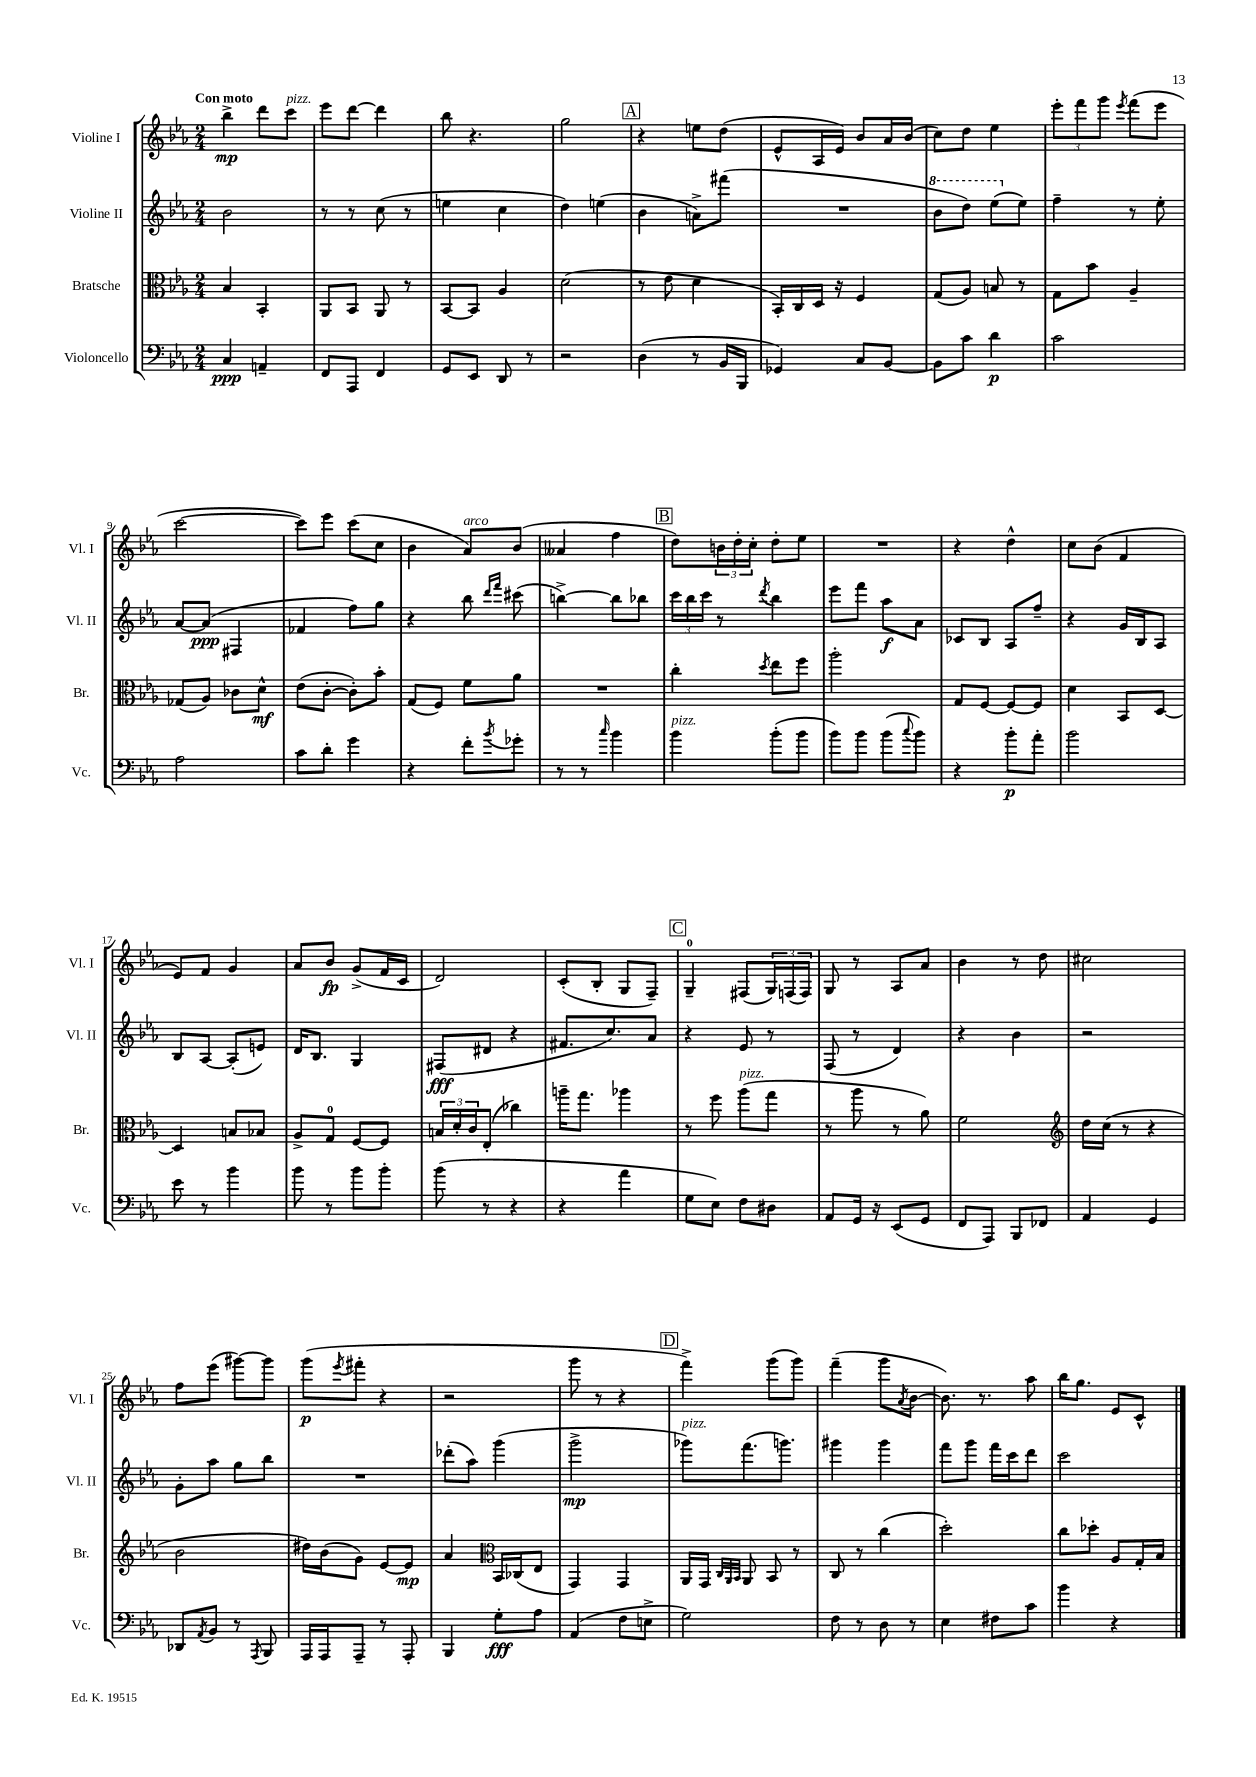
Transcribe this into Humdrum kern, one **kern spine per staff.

**kern	**kern	**kern	**kern
*staff4	*staff3	*staff2	*staff1
*clefF4	*clefC3	*clefG2	*clefG2
*k[b-e-a-]	*k[b-e-a-]	*k[b-e-a-]	*k[b-e-a-]
*M2/4	*M2/4	*M2/4	*M2/4
4C/	4B-/	2b-\	4bb-^\
4AA~/	4BB-'/	.	8ddd\L
.	.	.	8ccc\J
=	=	=	=
8FF/L	8AA-/L	8r	8eee-\L
8AAA-/J	8BB-/J	8r	[8ddd\J
4FF/	8AA-/	(8cc\	4ddd\]
.	8r	8r	.
=	=	=	=
8GG/L	[8BB-/L	4ee\	8bb-\
8EE-/J	8BB-/]J	.	4.r
8DD/	4A-/	4cc\	.
8r	.	.	.
=	=	=	=
2r	(2d\	4dd\)	2gg\
.	.	(4ee\	.
=	=	=	=
(4D\	8r	4b-\	4r
.	8e-\	.	.
8r	4d\	8a^\L)	8ee\L
16BB-/LL	.	(8fff#\J	(8dd\J
16BBB-/JJ	.	.	.
=	=	=	=
4GG-/)	16BB-'/LL)	2r	8e-^^/L
.	16C/	.	.
.	16D/JJ	.	16A-/L
.	16r	.	16e-/JJ)
8C/L	4F/	.	8b-/L
[8BB-/J	.	.	16a-/L
.	.	.	(16b-/JJ
=	=	=	=
8BB-\]L	(8G/L	8bb-\L	8cc\L)
8c\J	8A-/J)	8ddd\J)	8dd\J
4d\	8B/	(8eee-\L	4ee-\
.	8r	8ee-\J)	.
=	=	=	=
2c\	8G\L	4ff~\	12eee-'\L
.	.	.	12fff\
.	8b-\J	.	.
.	.	.	12ggg\J
.	.	.	8qeee-/
.	4A-~/	8r	(8fff\L
.	.	8ee-'\	8eee-\J
=	=	=	=
2A-\	(8G-/L	[8a-/L	[2ccc\
.	8A-/J)	(8a-/]J	.
.	8c-\L	4F#/	.
.	8d^^\J	.	.
=	=	=	=
8c\L	(8e-\L	4f-/	8ccc\]L)
8d'\J	[8c'\J	.	8eee-\J
4g\	8c'\]L)	8ff\L)	(8ccc\L
.	8b-'\J	8gg\J	8cc\J
=	=	=	=
4r	(8G/L	4r	4b-\
.	8F/J)	.	.
8f'\L	8f\L	8bb-\	8a-/L)
.	.	16qqddd/LL	.
8qb-/	.	16qqfff/JJ	.
8g-'\J	8a-\J	(8ccc#\	(8b-/J
=	=	=	=
8r	2r	[4bb^\)	4a--/
8r	.	.	.
16qqcc/	.	.	.
4b-\	.	8bb\]L	4ff\
.	.	8bb-\J	.
=	=	=	=
4b-\	4cc'\	24ccc\LL	8dd\L)
.	.	24bb-\	.
.	.	24ccc\JJ	.
.	.	8r	24b\L
.	.	.	24dd'\
.	.	.	24cc'\JJ
.	8qdd/	8qddd/	.
(8b-'\L	8ee-\L	4bb-\	8dd'\L
8b-\J	8ff\J	.	8ee-\J
=	=	=	=
8b-\L)	2aa-'\	8eee-\L	2r
8b-\J	.	8fff\J	.
(8b-\L	.	8aa-\L	.
8qqcc/	.	.	.
8b-\J)	.	8a-\J	.
=	=	=	=
4r	8G/L	8c-/L	4r
.	[8F/J	8B-/J	.
8b-'\L	8F/_L	8A-/L	4dd^^\
8a-'\J	8F/]J	8ff~/J	.
=	=	=	=
2b-\	4d\	4r	8cc\L
.	.	.	(8b-\J
.	8BB-/L	16g/LL	4f/
.	.	16B-/J	.
.	[8D/J	8A-/J	.
=	=	=	=
8e-\	4D/]	8B-/L	8e-/L)
8r	.	[8A-/J	8f/J
4b-\	8B/L	(8A-'/]L	4g/
.	8B-/J	8e/J)	.
=	=	=	=
8b-\	8A-^/L	16d/LK	8a-/L
.	.	8.B-/J	.
8r	8G/J	.	8b-/J
8b-\L	[8F/L	4G/	(8g^/L
8b-'\J	8F/]J	.	16f/L
.	.	.	16c/JJ
=	=	=	=
(8b-\	24B/LL	(8F#/L	2d/)
.	24d'/	.	.
.	24c/J	.	.
8r	(8E-'/J	8d#/J	.
4r	4cc-\)	4r	.
=	=	=	=
4r	16aa~\LK	8.f#/L	(8c'/L
.	8.gg\J	.	.
.	.	.	8B-'/J
.	.	8.cc/)	.
4a-\	4aa-\	.	8G/L
.	.	8a-/J	8F~/J)
=	=	=	=
8G\L	8r	4r	4G~/
8E-\J)	8ff\	.	.
8F\L	(8aa-\L	8e-/	(8F#/L
8D#\J	8gg\J	8r	24G/L)
.	.	.	(24F/
.	.	.	24F/JJ)
=	=	=	=
8AA-/L	8r	(8F/	8G/
16GG/Jk	8aa-\	8r	8r
16r	.	.	.
(8EE-/L	8r	4d/)	8A-/L
8GG/J	8a-\)	.	8a-/J
=	=	=	=
8FF/L	2f\	4r	4b-\
8AAA-/J)	.	.	.
8BBB-/L	.	4b-\	8r
8FF-/J	.	.	8dd\
=	=	=	=
*	*clefG2	*	*
4AA-/	16dd\LL	2r	2cc#\
.	(16cc\JJ	.	.
.	8r	.	.
4GG/	4r	.	.
=	=	=	=
8DD-/L	2b-\	8g'\L	8ff\L
8qAA-/	.	.	.
8BB-/J	.	8aa-\J	(8eee-\J
8r	.	8gg\L	[8ggg#\L)
8qAAA-/	.	.	.
8BBB-/	.	8bb-\J	8ggg#\]J
=	=	=	=
16AAA-/LL	16dd#\LL)	2r	(8ggg\L
16AAA-/J	(16b-\J	.	.
.	.	.	8qeee-/
8AAA-~/J	8g\J)	.	8fff#'\J
8r	[8e-/L	.	4r
8AAA-'/	8e-/]J	.	.
=	=	=	=
4BBB-/	4a-/	(8ddd-'\L	2r
.	.	8aa-\J)	.
*	*clefC3	*	*
8G'\L	16BB-/LL	(4ggg\	.
.	(16C-/J	.	.
8A-\J	8E-/J	.	.
=	=	=	=
(4AA-/	4GG/)	2ggg^\	8ggg\
.	.	.	8r
8F\L	4GG/	.	4r
8E^\J	.	.	.
=	=	=	=
2G\)	16AA-/LL	8ggg-\L)	4fff^\)
.	16GG/JJ	.	.
.	32qqC/LLL	.	.
.	32qqAA-/	.	.
.	32qqBB-/JJJ	.	.
.	8AA-/	(8.fff\	.
.	8BB-/	.	(8ggg\L
.	.	8.ggg\J)	.
.	8r	.	8ggg\J)
=	=	=	=
8F\	8C/	4ggg#\	(4fff~\
8r	8r	.	.
8D\	(4cc\	4ggg#\	8ggg\L
.	.	.	8qa-/
8r	.	.	[8b-\J
=	=	=	=
4E-\	2dd'\)	8fff\L	8.b-\])
.	.	8ggg\J	.
.	.	.	8.r
8F#\L	.	16fff\LL	.
.	.	16ccc\J	.
8c\J	.	8ddd\J	8aa-\
=	=	=	=
4b-\	8cc\L	2ccc\	16bb-\LK
.	.	.	8.gg\J
.	8dd-'\J	.	.
4r	8A-/L	.	8e-/L
.	16G'/L	.	8c^^/J
.	16B-/JJ	.	.
==	==	==	==
*-	*-	*-	*-
